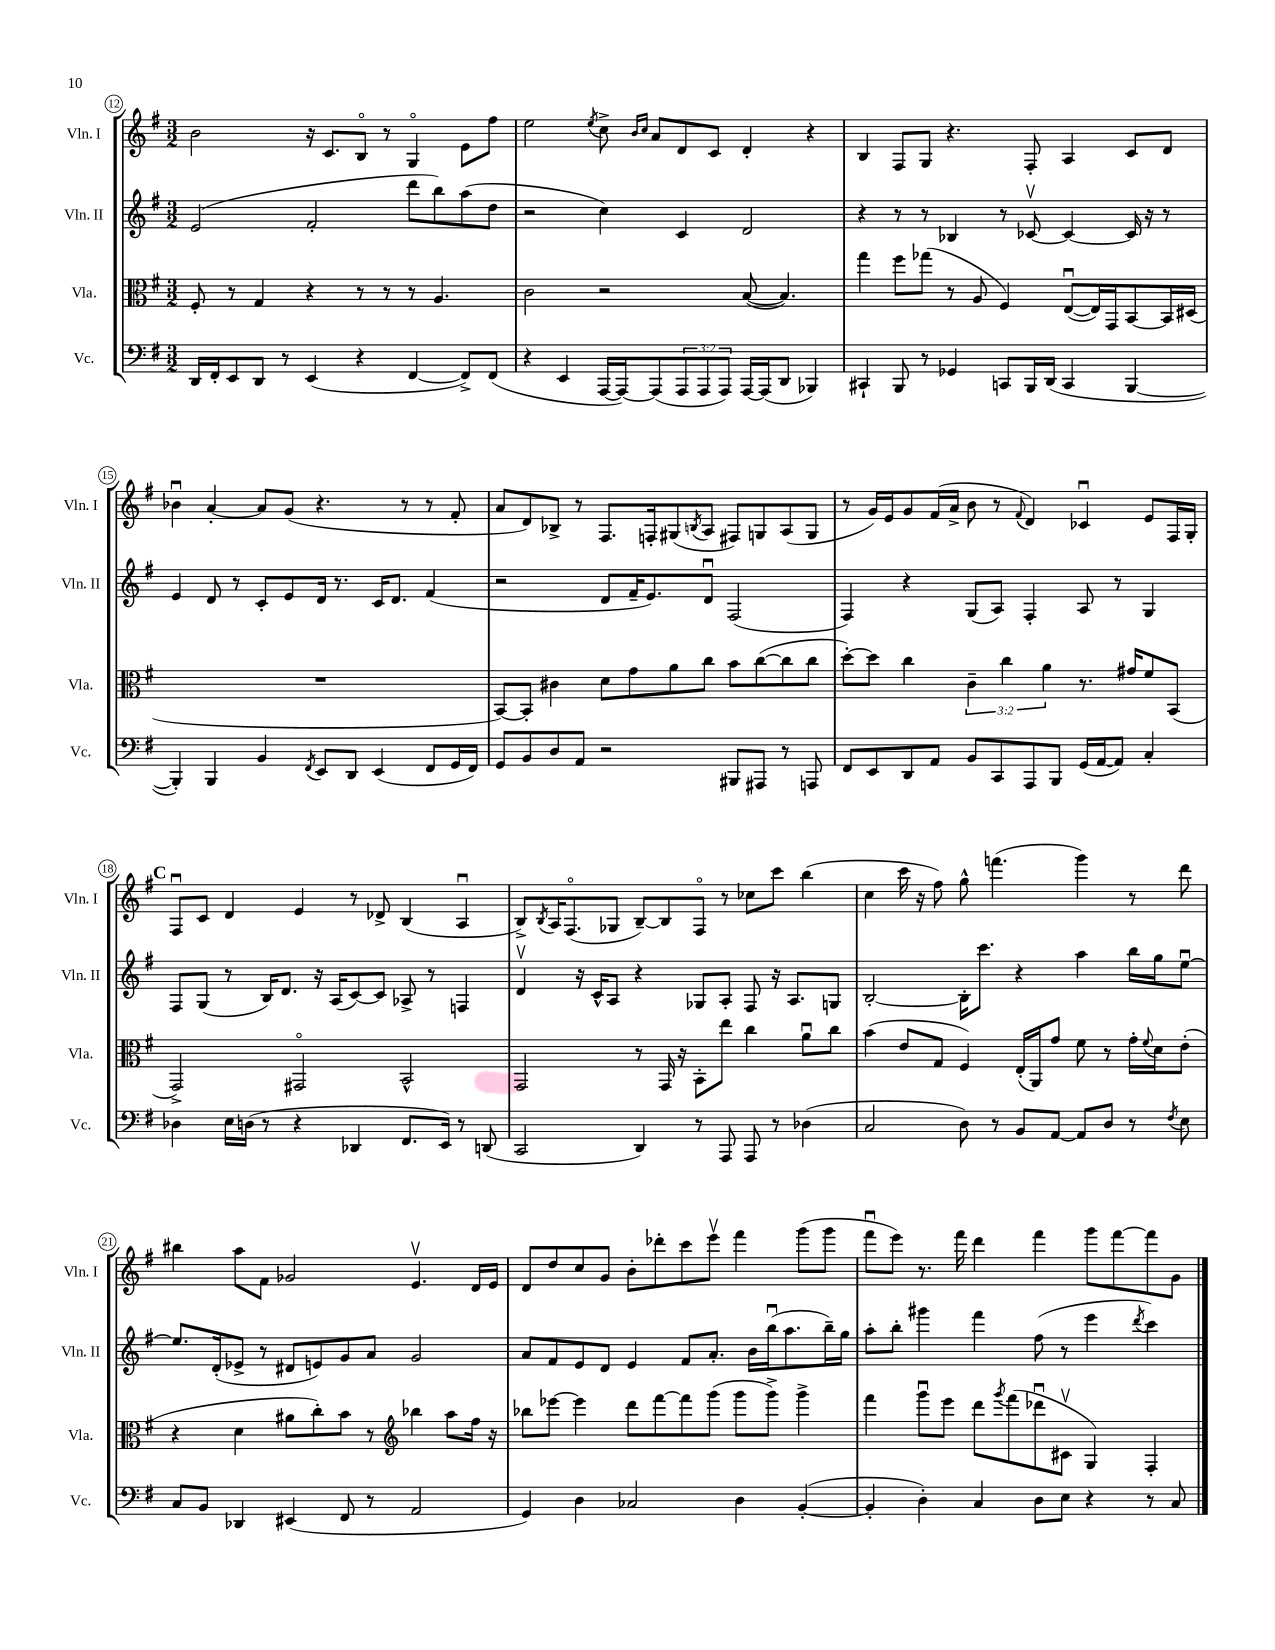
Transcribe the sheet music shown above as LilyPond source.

<<
\new StaffGroup <<
\new Staff = "s0" \with { instrumentName = "Vln. I" shortInstrumentName = "Vln. I" } {
    \clef treble \key g \major \numericTimeSignature \time 3/2
    b'2 r16 c'8. b8\flageolet r8 g4\flageolet e'8 fis''8 |
    e''2 \acciaccatura { e''8 } c''8-> \grace { b'16 c''16 } a'8 d'8 c'8 d'4-. r4 |
    b4 fis8 g8 r4. fis8-. a4 c'8 d'8 |
    bes'4\downbow a'4~-. a'8 g'8( r4. r8 r8 fis'8-. |
    a'8 d'8) bes8-> r8 fis8. f16-. gis8( \acciaccatura { b8 } a8 fis8) g8 a8( g8 |
    r8 g'16) e'16 g'8 fis'16( a'16-> b'8 r8 \appoggiatura { fis'8 } d'4) ces'4\downbow e'8 fis16 g16-. |
    \mark \markup { \bold "C" } fis8\downbow c'8 d'4 e'4 r8 des'8-> b4( a4\downbow |
    b8->) \acciaccatura { b8 } a16 fis8.\flageolet( ges8 b8~--) b8 fis8\flageolet r8 ces''8 c'''8 b''4( |
    c''4 c'''16 r16 fis''8) g''8-^ f'''4.( g'''4) r8 d'''8 |
    bis''4 a''8 fis'8 ges'2 e'4.\upbow d'16 e'16 |
    d'8 d''8 c''8 g'8 b'8-. des'''8-. c'''8 e'''8\upbow fis'''4 g'''8( g'''8 |
    fis'''8\downbow e'''8) r8. fis'''16 d'''4 fis'''4 g'''8 fis'''8~ fis'''8 g'8 \bar "|." |
}
\new Staff = "s1" \with { instrumentName = "Vln. II" shortInstrumentName = "Vln. II" } {
    \clef treble \key g \major \numericTimeSignature \time 3/2
    e'2( fis'2-. d'''8 b''8) a''8( d''8 |
    r2 c''4) c'4 d'2 |
    r4 r8 r8 bes4 r8 ces'8~\upbow ces'4~ ces'16 r16 r8 |
    e'4 d'8 r8 c'8-. e'8 d'16 r8. c'16 d'8. fis'4( |
    r2 d'8 fis'16-- e'8.) d'8\downbow fis2( |
    fis4) r4 g8( a8) fis4-. a8 r8 g4 |
    \mark \markup { \bold "C" } fis8 g8( r8 b16) d'8. r16 a16( c'8~) c'8 aes8-> r8 f4 |
    d'4\upbow r16 c'16-^ a8 r4 ges8 a8-. fis8 r16 a8. g8 |
    b2~-. b16-. c'''8. r4 a''4 b''16 g''16 e''8~\downbow |
    e''8. d'16-.( ees'8-> r8 dis'8 e'8) g'8 a'8 g'2 |
    a'8 fis'8 e'8 d'8 e'4 fis'8 a'8.-. b'16 b''16\downbow( a''8. b''16--) g''16 |
    a''8-. b''8-. gis'''4 fis'''4 fis''8( r8 e'''4 \acciaccatura { d'''8 } c'''4) \bar "|." |
}
\new Staff = "s2" \with { instrumentName = "Vla." shortInstrumentName = "Vla." } {
    \clef alto \key g \major \numericTimeSignature \time 3/2 \override Staff.TupletNumber.text = #tuplet-number::calc-fraction-text
    fis8-. r8 g4 r4 r8 r8 r8 a4. |
    c'2 r2 b8~( b4.) |
    g''4 fis''8 ges''8( r8 a8 fis4) e8~\downbow( e16) g,16 b,8~ b,16 dis16( |
    R1. |
    b,8~) b,8-. cis'4 d'8 g'8 a'8 c''8 b'8 c''8~( c''8 c''8 |
    d''8~-.) d''8 c''4 \tuplet 3/2 { c'4-- c''4 a'4 } r8. gis'16 fis'8 b,8( |
    \mark \markup { \bold "C" } g,2->) gis,2\flageolet b,2-^ |
    g,2 r8 g,16 r16 b,8-. e''8 c''4 a'8\downbow c''8 |
    b'4( e'8 g8 fis4) e16-.( a,16) g'8 fis'8 r8 g'16-. \appoggiatura { fis'8 } d'16 e'8-.( |
    r4 d'4 ais'8 c''8-.) b'8 r8 \clef treble bes''4 a''8 fis''16 r16 |
    bes''8 ees'''8~ ees'''4 d'''8 fis'''8~ fis'''8 g'''8( g'''8 g'''8->) g'''4-> |
    fis'''4 g'''8\downbow e'''8 d'''8 \acciaccatura { g'''8 } fis'''8( des'''8\downbow cis'8\upbow g4) fis4-. \bar "|." |
}
\new Staff = "s3" \with { instrumentName = "Vc." shortInstrumentName = "Vc." } {
    \clef bass \key g \major \numericTimeSignature \time 3/2 \override Staff.TupletNumber.text = #tuplet-number::calc-fraction-text
    d,16 fis,16-. e,8 d,8 r8 e,4( r4 fis,4~ fis,8->) fis,8( |
    r4 e,4 a,,16~ a,,16~) a,,8( \tuplet 3/2 { a,,8 a,,8 a,,8) } a,,16~ a,,16( d,8 bes,,4) |
    cis,4-! b,,8 r8 ges,4 c,8 b,,16 d,16( c,4 b,,4~ |
    b,,4-.) b,,4 b,4 \acciaccatura { fis,8 } e,8 d,8 e,4( fis,8 g,16 fis,16) |
    g,8 b,8 d8 a,8 r2 bis,,8 ais,,8 r8 a,,8 |
    fis,8 e,8 d,8 a,8 b,8 c,8 a,,8 b,,8 g,16( a,16~ a,8) c4-. |
    \mark \markup { \bold "C" } des4 e16 d16( r8 r4 des,4 fis,8. e,16) r8 d,8( |
    c,2 d,4) r8 a,,8 a,,8 r8 des4( |
    c2 d8) r8 b,8 a,8~ a,8 d8 r8 \acciaccatura { fis8 } e8 |
    c8 b,8 des,4 eis,4( fis,8 r8 a,2 |
    g,4) d4 ces2 d4 b,4~-.( |
    b,4-. d4-.) c4 d8 e8 r4 r8 c8 \bar "|." |
}
>>
>>
\layout { \context { \Score currentBarNumber = #12 \override BarNumber.stencil = #(make-stencil-circler 0.1 0.3 ly:text-interface::print) } }
